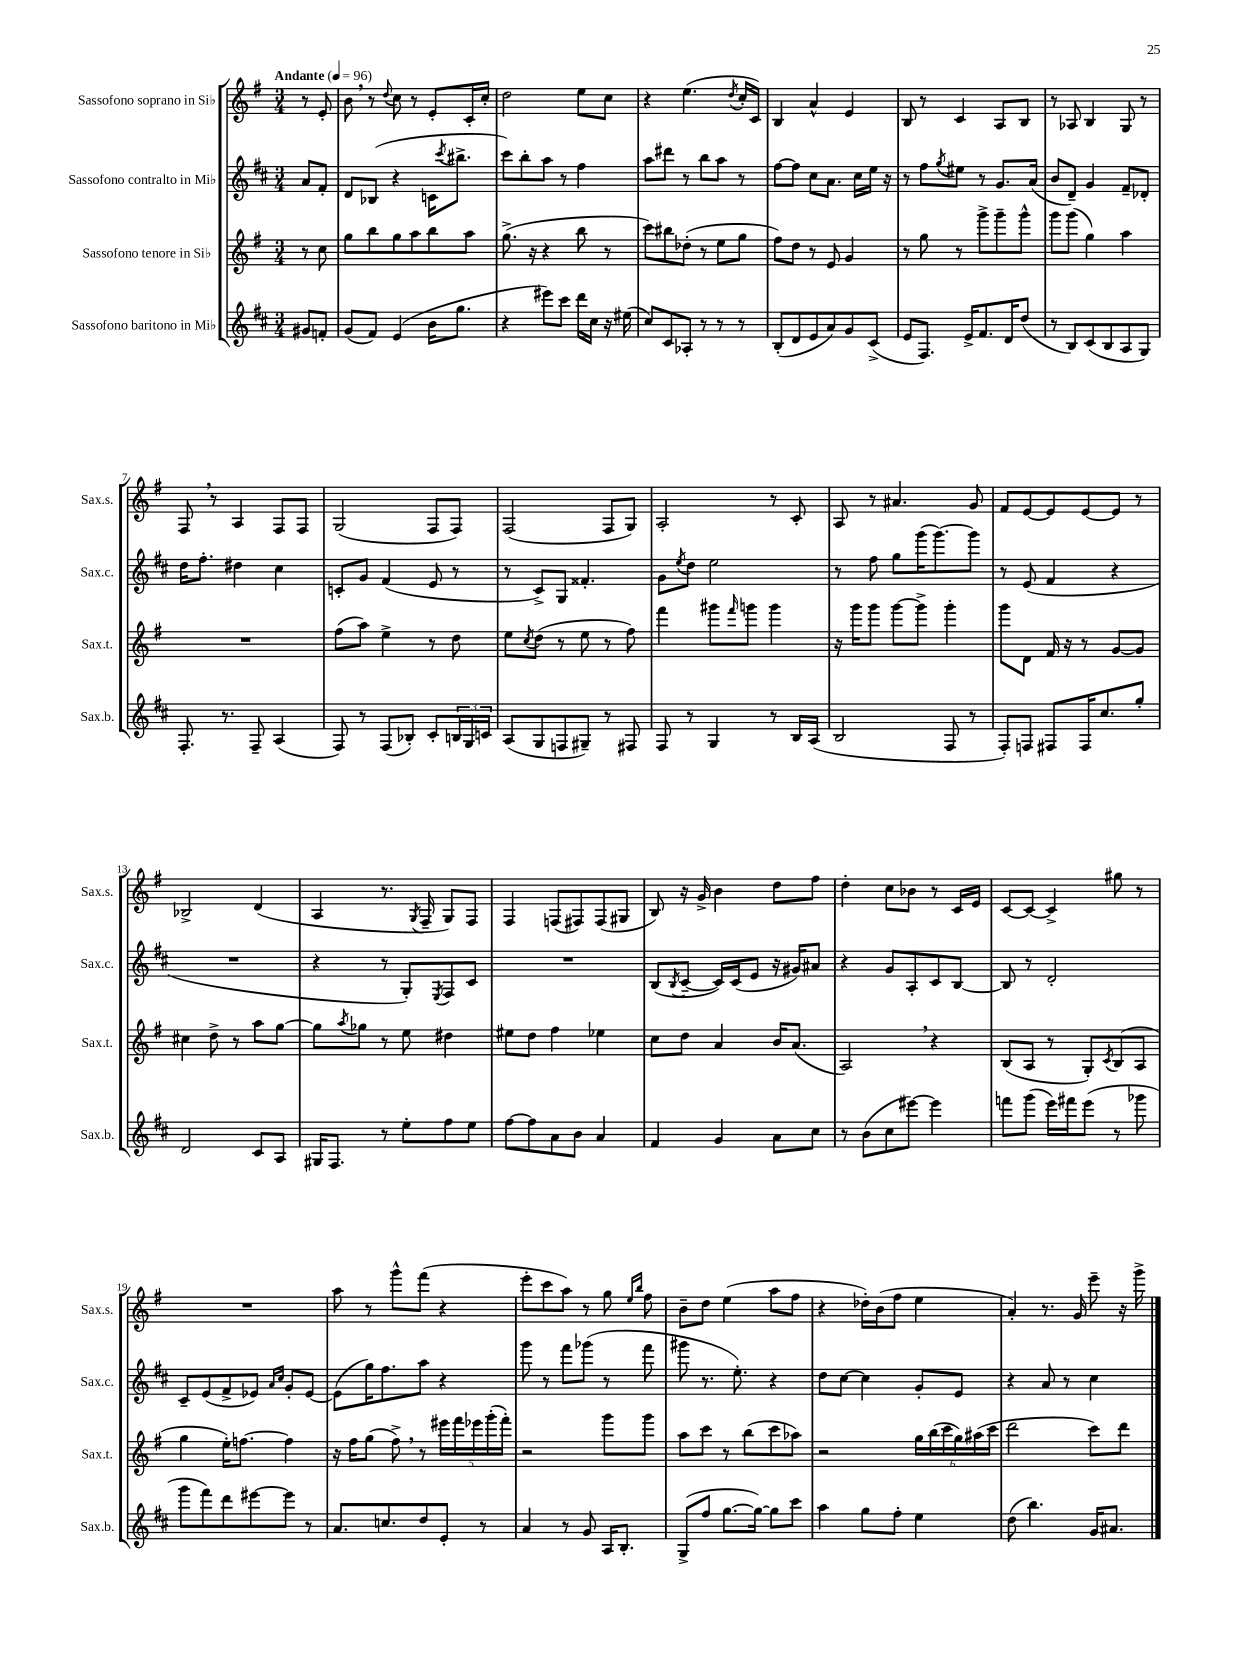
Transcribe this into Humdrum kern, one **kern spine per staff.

**kern	**kern	**kern	**kern
*part4	*part3	*part2	*part1
*staff4	*staff3	*staff2	*staff1
*I"Sassofono baritono in Mi♭	*I"Sassofono tenore in Si♭	*I"Sassofono contralto in Mi♭	*I"Sassofono soprano in Si♭
*I'Sax.b.	*I'Sax.t.	*I'Sax.c.	*I'Sax.s.
*clefG2	*clefG2	*clefG2	*clefG2
*k[f#c#]	*k[f#]	*k[f#c#]	*k[f#]
*M3/4	*M3/4	*M3/4	*M3/4
*MM96	*MM96	*MM96	*MM96
=	=	=	=
!	!	!	!LO:TX:a:B:t=Andante
8g#X/L	8r	8a/L	8r
8fn'/J	8cc\	8f#'/J	8e'/
=1	=1	=1	=1
(8g/L	8gg\L	8d/L	8b,\
8f#/J)	8bb\	(8B-X/J	8r
.	.	.	8qqdd/
(4e/	8gg\	4r	8cc\
.	8aa\	.	8r
16b\KL	8bb\	16cn\KL	8e'/L
.	.	8qccc#/	.
8.gg\J	.	8.bb#X^\J	.
.	8aa\J	.	16c'/L
.	.	.	16cc'/JJ
=2	=2	=2	=2
4r	(8.gg^\	8ccc#\L)	2dd\
.	.	8bb'\	.
.	16r	.	.
8eee#X\L)	4r	8aa\J	.
8ccc#\J	.	8r	.
16ddd\LL	8bb\	4ff#\	8ee\L
16cc#\JJ	.	.	.
16r	8r	.	8cc\J
(16ee#X\	.	.	.
=3	=3	=3	=3
8cc#/L)	8ccc\L)	8aa\L	4r
8c#/	8bb#X\	8ddd#X\J	.
8A-X'/J	(8dd-X'\J	8r	(4.ee\
8r	8r	8bb\L	.
8r	8ee\L	8aa\J	.
.	.	.	8qdd/
8r	8gg\J	8r	16cc'/LL
.	.	.	16c/JJ)
=4	=4	=4	=4
(8B'/L	8ff#\L)	[8ff#\L	4B/
8d/	8dd\J	8ff#\J]	.
8e/	8r	8cc#\L	4a^^/
8a/)	8e/	8.a\J	.
8g/	4g/	.	4e/
.	.	16cc#\LL	.
(8c#^/J	.	16ee\JJ	.
.	.	16r	.
=5	=5	=5	=5
8e/L	8r	8r	8B/
8.F#/J)	8gg\	8ff#\L	8r
.	.	8qgg/	.
.	8r	8ee#X\J	4c/
16e^/KL	.	.	.
8.f#/	8ggg^\L	8r	.
.	8ggg~\	8.g/L	8A/L
16d/K	.	.	.
(8dd/J	8ggg^^\J	.	8B/J
.	.	(16a/Jk	.
=6	=6	=6	=6
8r	8ggg\L	8b/L	8r
8B/L)	(8ggg\J	8d~/J)	8A-X/
(8c#/	4gg\)	4g/	4B/
8B/	.	.	.
8A/	4aa\	8f#~/L	8G/
8G/J)	.	8d-X'/J	8r
!!LO:LB:g=z
=7	=7	=7	=7
8.F#'/	2.r	16dd\KL	8F#,/
.	.	8.ff#'\J	.
.	.	.	8r
8.r	.	.	.
.	.	4dd#X\	4A/
8F#~/	.	.	.
(4A/	.	4cc#\	8F#/L
.	.	.	8F#/J
=8	=8	=8	=8
8F#/)	(8ff#\L	8cn'/L	(2G/
8r	8aa\J)	8g/J	.
(8F#/L	4ee^\	(4f#/	.
8B-X'/J)	.	.	.
8c#'/L	8r	8e/	8F#/L
24Bn/L	8dd\	8r	8F#/J)
24G/	.	.	.
24cn/JJ	.	.	.
=9	=9	=9	=9
(8A/L	8ee\L	8r	(2F#/
.	8qcc/	.	.
8G/	(8dd\J	8c#^/L)	.
8Fn/	8r	8G/J	.
8G#X~/J)	8ee\	4.f##X'/	.
8r	8r	.	8F#/L
8F#X/	8ff#\)	.	8G/J)
=10	=10	=10	=10
8F#/	4fff#\	8g\L	2A'/
.	.	8qee/	.
8r	.	8dd\J	.
4G/	8ggg#X\L	2ee\	.
.	16qqfff#/	.	.
.	8gggn\J	.	.
8r	4ggg\	.	8r
16B/LL	.	.	8c'/
(16A/JJ	.	.	.
=11	=11	=11	=11
2B/	16r	8r	8A/
.	16ggg\KL	.	.
.	8ggg\J	8ff#\	8r
.	[8ggg\L	8gg\L	4.a#X/
.	8ggg^\J]	(16ggg\K	.
.	.	[8.ggg\)	.
8F#/	4ggg'\	.	.
8r	.	8ggg\J]	8g/
=12	=12	=12	=12
8F#'/L)	8ggg\L	8r	8f#/L
8Fn/J	8d\J	(8e/	[8e/
8F#X/L	16f#/	4f#/	8e/]
.	16r	.	.
16F#/K	8r	.	[8e/
8.cc#/	.	.	.
.	[8g/L	4r	8e/J]
8gg'/J	8g/J]	.	8r
!!LO:LB:g=z
=13	=13	=13	=13
2d/	4cc#X\	2.r	2B-X^/
.	8dd^\	.	.
.	8r	.	.
8c#/L	8aa\L	.	(4d/
8A/J	[8gg\J	.	.
=14	=14	=14	=14
16G#X/KL	8gg\L]	4r	4A/
8.F#/J	.	.	.
.	8qaa/	.	.
.	8gg-X\J	.	.
8r	8r	8r	8.r
8ee'\L	8ee\	8G'/L)	.
.	.	.	8qG/
.	.	.	16F#~/
.	.	8qE/	.
8ff#\	4dd#X\	8F#/	8G/L)
8ee\J	.	8c#/J	8F#/J
=15	=15	=15	=15
[8ff#\L	8ee#X\L	2.r	4F#/
8ff#\]	8dd\J	.	.
8a\	4ff#\	.	(8Fn/L
8b\J	.	.	8F#X/)
4a/	4ee-X\	.	(8F#/
.	.	.	8G#X/J
=16	=16	=16	=16
4f#/	8cc\L	(8B/L	8B/)
.	.	8qB/	.
.	8dd\J	[8c#~/J	16r
.	.	.	16g^/
4g/	4a/	16c#/LL])	4b\
.	.	(16c#/J	.
.	.	8e/J	.
8a\L	16b/KL	16r	8dd\L
.	(8.a/J	16g#X/KL)	.
8cc#\J	.	8a#X/J	8ff#\J
=17	=17	=17	=17
8r	2A,/)	4r	4dd'\
(8b\L	.	.	.
8cc#\	.	8g/L	8cc\L
[8eee#X\J)	.	8A'/	8b-X\J
4eee#\]	4r	8c#/	8r
.	.	[8B/J	16c/LL
.	.	.	16e/JJ
=18	=18	=18	=18
8fffn\L	(8B/L	8B/]	[8c/L
(8ggg\J	8A/J	8r	8c/J_
16eee\LL)	8r	2d'/	4c^/]
16fff#X\J	.	.	.
(8eee\J	8G'/L)	.	.
.	8qc/	.	.
8r	(8B/	.	8gg#X\
8ggg-X\	8A/J	.	8r
!!LO:LB:g=z
=19	=19	=19	=19
8ggg\L	4gg\	8c#~/L	2.r
8fff#\)	.	(8e/	.
8ddd\	16ee'\KL)	8f#^/	.
.	[8.ffn\J	.	.
[8eee#X\	.	8e-X/J)	.
.	.	16qqa/LL	.
.	.	16qqcc#/JJ	.
8eee#\J]	4ff\]	8g'/L	.
8r	.	[8e-/J	.
=20	=20	=20	=20
8.a/L	16r	(8e-\L]	8aa\
.	16ff#\KL	.	.
.	(8gg\J	16gg\K)	8r
8.ccn/	.	8.ff#\	.
.	8ff#^,\)	.	8ggg^^\L
8dd/	8r	8aa\J	(8fff#\J
8e'/J	20eee#X\LL	4r	4r
.	20fff#\	.	.
.	20eee-X\	.	.
8r	.	.	.
.	(20ggg'\	.	.
.	20fff#'\JJ)	.	.
=21	=21	=21	=21
4a/	2r	8ggg\	8eee'\L
.	.	8r	8ccc\
8r	.	8fff#\L	8aa\J)
8g/	.	(8ggg-X\J	8r
16A/KL	8ggg\L	8r	8gg\
8.B'/J	.	.	.
.	.	.	16qqee/LL
.	.	.	16qqbb/JJ
.	8ggg\J	8fff#\	8ff#\
=22	=22	=22	=22
(8G^/L	8aa\L	8ggg#X\	8b~\L
8ff#/J	8ccc\J	8.r	8dd\J
[8.gg\L	8r	.	(4ee\
.	.	8.ee'\)	.
.	(8bb\L	.	.
16gg\Jk_)	.	.	.
8gg\L]	8ccc\	4r	8aa\L
8ccc#\J	8aa-X\J)	.	8ff#\J
=23	=23	=23	=23
4aa\	2r	8dd\L	4r
.	.	[8cc#\J	.
8gg\L	.	4cc#\]	16dd-X'\LL)
.	.	.	(16b\J
8ff#'\J	.	.	8ff#\J
4ee\	24gg\LL	8g'/L	4ee\
.	(24bb\	.	.
.	24ccc\	.	.
.	24gg\)	8e/J	.
.	(24aa#X\	.	.
.	24ccc\JJ	.	.
=24	=24	=24	=24
(8dd\	2ddd\	4r	4a'/)
4.bb\)	.	.	.
.	.	8a/	8.r
.	.	8r	.
.	.	.	16g/
16g/KL	8ccc\L)	4cc#\	8eee~\
8.a#X/J	.	.	.
.	8ddd\J	.	16r
.	.	.	16ggg^\
==	==	==	==
*-	*-	*-	*-
